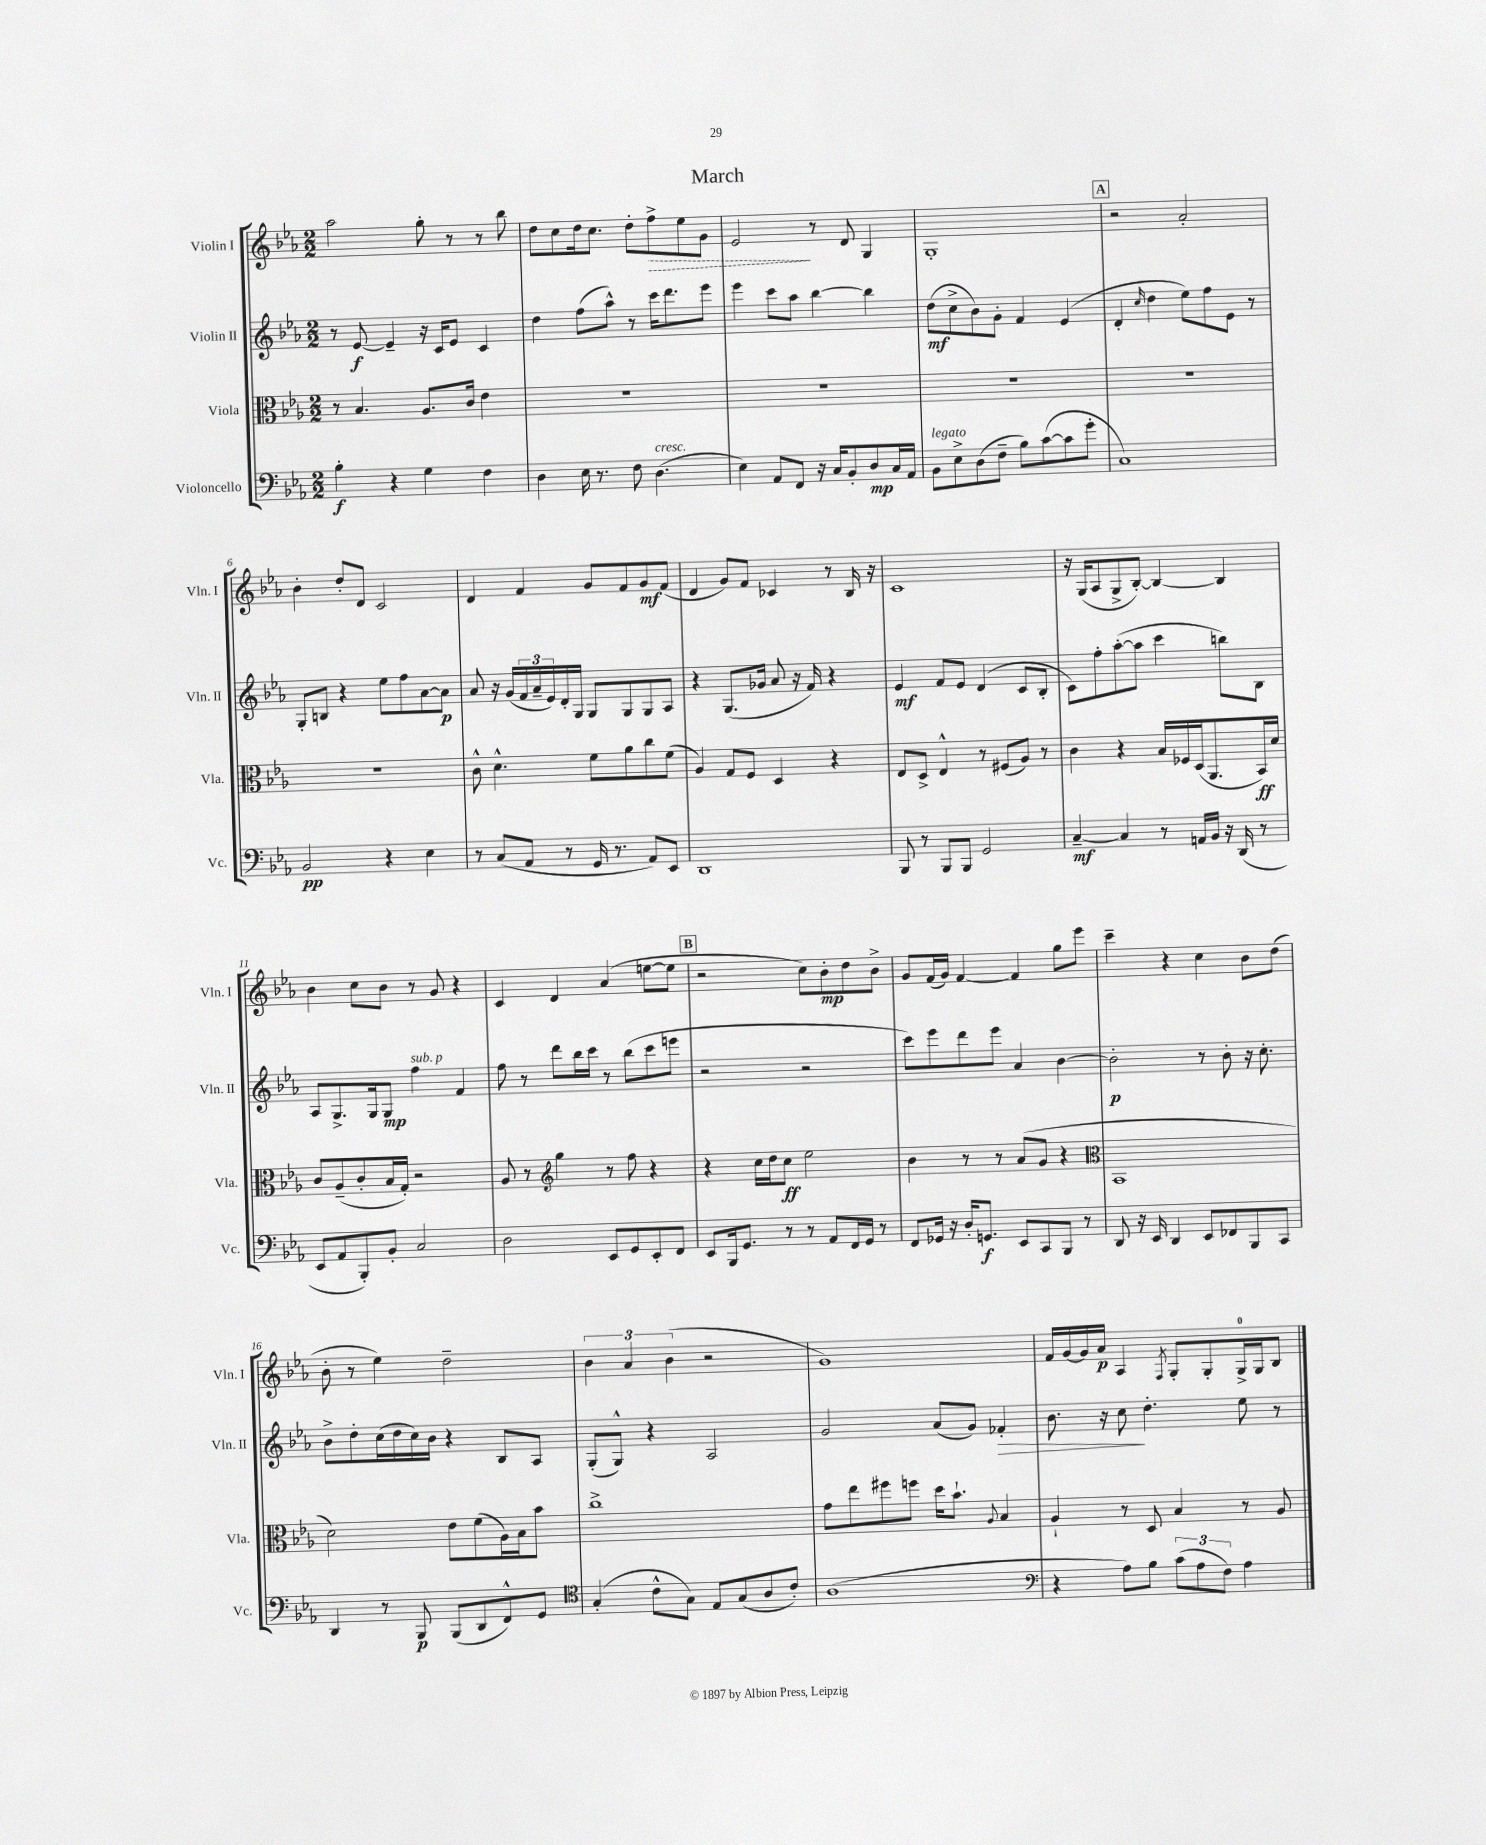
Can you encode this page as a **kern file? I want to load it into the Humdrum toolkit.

**kern	**kern	**kern	**kern
*staff4	*staff3	*staff2	*staff1
*clefF4	*clefC3	*clefG2	*clefG2
*k[b-e-a-]	*k[b-e-a-]	*k[b-e-a-]	*k[b-e-a-]
*M2/2	*M2/2	*M2/2	*M2/2
4B-'	8r	8r	2aa-
.	4.B-	[8e-	.
4r	.	4e-~]	.
4G	8.A-	16r	8gg'
.	.	16c	.
.	.	8e-	8r
.	16c	.	.
4F	4e-	4c	8r
.	.	.	8bb-
=	=	=	=
4D	1r	4dd	8dd
.	.	.	8cc
16E-	.	(8ff	16dd
8.r	.	.	8.cc
.	.	8aa-^^)	.
8F	.	8r	8dd'
(4.D	.	16ccc	8ff^
.	.	8.ddd	.
.	.	.	8ee-
.	.	8eee-	8g
=	=	=	=
4E-)	1r	4eee-	2e-
8AA-	.	8ccc	.
8FF	.	8aa-	.
16r	.	[4bb-	8r
16C	.	.	.
8BB-'	.	.	8d
8D	.	4bb-]	4G
16C	.	.	.
16AA-	.	.	.
=	=	=	=
8BB-	1r	(8dd	1G'
8E-^	.	8cc^	.
(8D	.	8b-)	.
8F~	.	8g'	.
8B-)	.	4f	.
([8c	.	.	.
8c]	.	(4e-	.
8g'	.	.	.
=	=	=	=
1C)	1r	4d'	2r
.	.	16qqcc	.
.	.	4dd	.
.	.	8ee-)	2a-'
.	.	8ff	.
.	.	8e-	.
.	.	8r	.
=	=	=	=
2BB-	1r	8G'	4b-'
.	.	8B	.
.	.	4r	8dd'
.	.	.	8d
4r	.	8ee-	2c
.	.	8ff	.
4E-	.	[8a-	.
.	.	8a-]	.
=	=	=	=
8r	8c^^	8a-	4d
(8C	4.d^^	16r	.
.	.	(16g	.
8AA-	.	24f	4f
.	.	24a-~	.
.	.	24e-)	.
8r	.	16d'	.
.	.	16G	.
16GG	8f	8G	8g
8.r	.	.	.
.	8a-	8G	8f
8AA-)	8cc	8G	8g
8EE-	(8f	8A-	(8f
=	=	=	=
1DD	4A-)	4r	4d
.	8G	(8.G	8g)
.	8F	.	8f
.	.	16g-	.
.	4D	8a-	4c-
.	.	16r	.
.	.	16f)	.
.	4r	4r	8r
.	.	.	16B-
.	.	.	16r
=	=	=	=
8BBB-	8E-	4e-	1c
8r	8D^	.	.
8BBB-	4E-^^	8f	.
8BBB-	.	8e-	.
2GG	8r	(4d	.
.	(8F#	.	.
.	8A-)	8c	.
.	8r	8B-'	.
=	=	=	=
[4C~	4c	8c)	16r
.	.	.	(16G
.	.	8ff'	8A-
4C]	4r	([8aa-'	8G^
.	.	8aa-]	[8B-')
8r	16B-	4ccc	4B-_
.	16F-	.	.
16AA	(16D	.	.
16BB-	8.AA-	.	.
16r	.	8bb)	4B-]
(16DD	.	.	.
8r	16BB-)	8B-	.
.	16d	.	.
=	=	=	=
8EE-	8c	8A-	4b-
8AA-	(8A-~	8.G^	.
8BBB-')	8c'	.	8cc
.	.	16G	.
8BB-'	16B-	8G	8b-
.	16G')	.	.
2C	2r	4ff	8r
.	.	.	8g
.	.	4f	4r
=	=	=	=
2D	8A-	8ff	4c
.	8r	8r	.
*	*clefG2	*	*
.	4gg	8ddd	4d
.	.	16bb-	.
.	.	16ccc	.
8EE-	8r	8r	(4a-
8GG	8ff	(8bb-	.
8EE-'	4r	8ccc	[8ee
8FF	.	8eee	8ee]
=	=	=	=
8EE-	4r	2r	2r
16BBB-	.	.	.
8.GG	.	.	.
.	16cc	.	.
.	16dd	.	.
8r	8cc	.	.
8r	2ee-	2r	8cc)
8AA-	.	.	8b-'
16FF	.	.	8dd
16GG	.	.	.
8r	.	.	8b-^
=	=	=	=
8FF	4b-	8ccc)	8g
16GG-	.	8eee-	(16f
16r	.	.	16g)
16D'	8r	8ddd	[4f
8.GG	.	.	.
.	8r	8eee-	.
8EE-	(8a-	4a-	4f]
8CC	8g	.	.
8BBB-	4r	[4b-	8gg
8r	.	.	8eee-
=	=	=	=
*	*clefC3	*	*
8DD	1BB-	2b-']	4ccc~
16r	.	.	.
16EE-	.	.	.
4DD	.	.	4r
8EE-	.	8r	4cc
8FF-	.	8b-'	.
8BBB-	.	16r	8b-
.	.	8.cc'	.
8CC	.	.	(8dd
=	=	=	=
4DD	2d)	8b-^	8b-'
.	.	8dd'	8r
8r	.	(16cc	4ee-)
.	.	16dd	.
8BBB-	.	16cc)	.
.	.	16b-	.
(8BBB-	8e-	4r	2dd~
8DD	(8f	.	.
8FF^^)	16A-)	8B-	.
.	16B-	.	.
8GG	8b-	8A-	.
=	=	=	=
*clefC4	*	*	*
(4G'	1cc^	(8G'	6b-
.	.	8G^^)	.
.	.	.	6a-
8c^^	.	4r	.
.	.	.	(6b-
8G)	.	.	.
8E-	.	2A-	2r
(8G	.	.	.
8A-	.	.	.
8c')	.	.	.
=	=	=	=
(1A-	8g	2g	1g)
.	8ee-	.	.
.	8ff#	.	.
.	8ff	.	.
.	16dd	(8a-	.
.	8.b-`	.	.
.	.	8g)	.
.	8qqA-	.	.
.	4B-	4f-'	.
=	=	=	=
*clefF4	*	*	*
4r	4A-`	8.b-	16f
.	.	.	[16g
.	.	.	16g]
.	.	16r	16a-
8A-)	8r	8cc	4A-
8B-	8D	4.dd'	.
.	.	.	8qF
(12c	4B-	.	8G'
12A-	.	.	.
.	.	.	8G'
12F)	.	.	.
4A-	8r	8ee-	16G^
.	.	.	16G
.	8A-	8r	8B-
==	==	==	==
*-	*-	*-	*-
